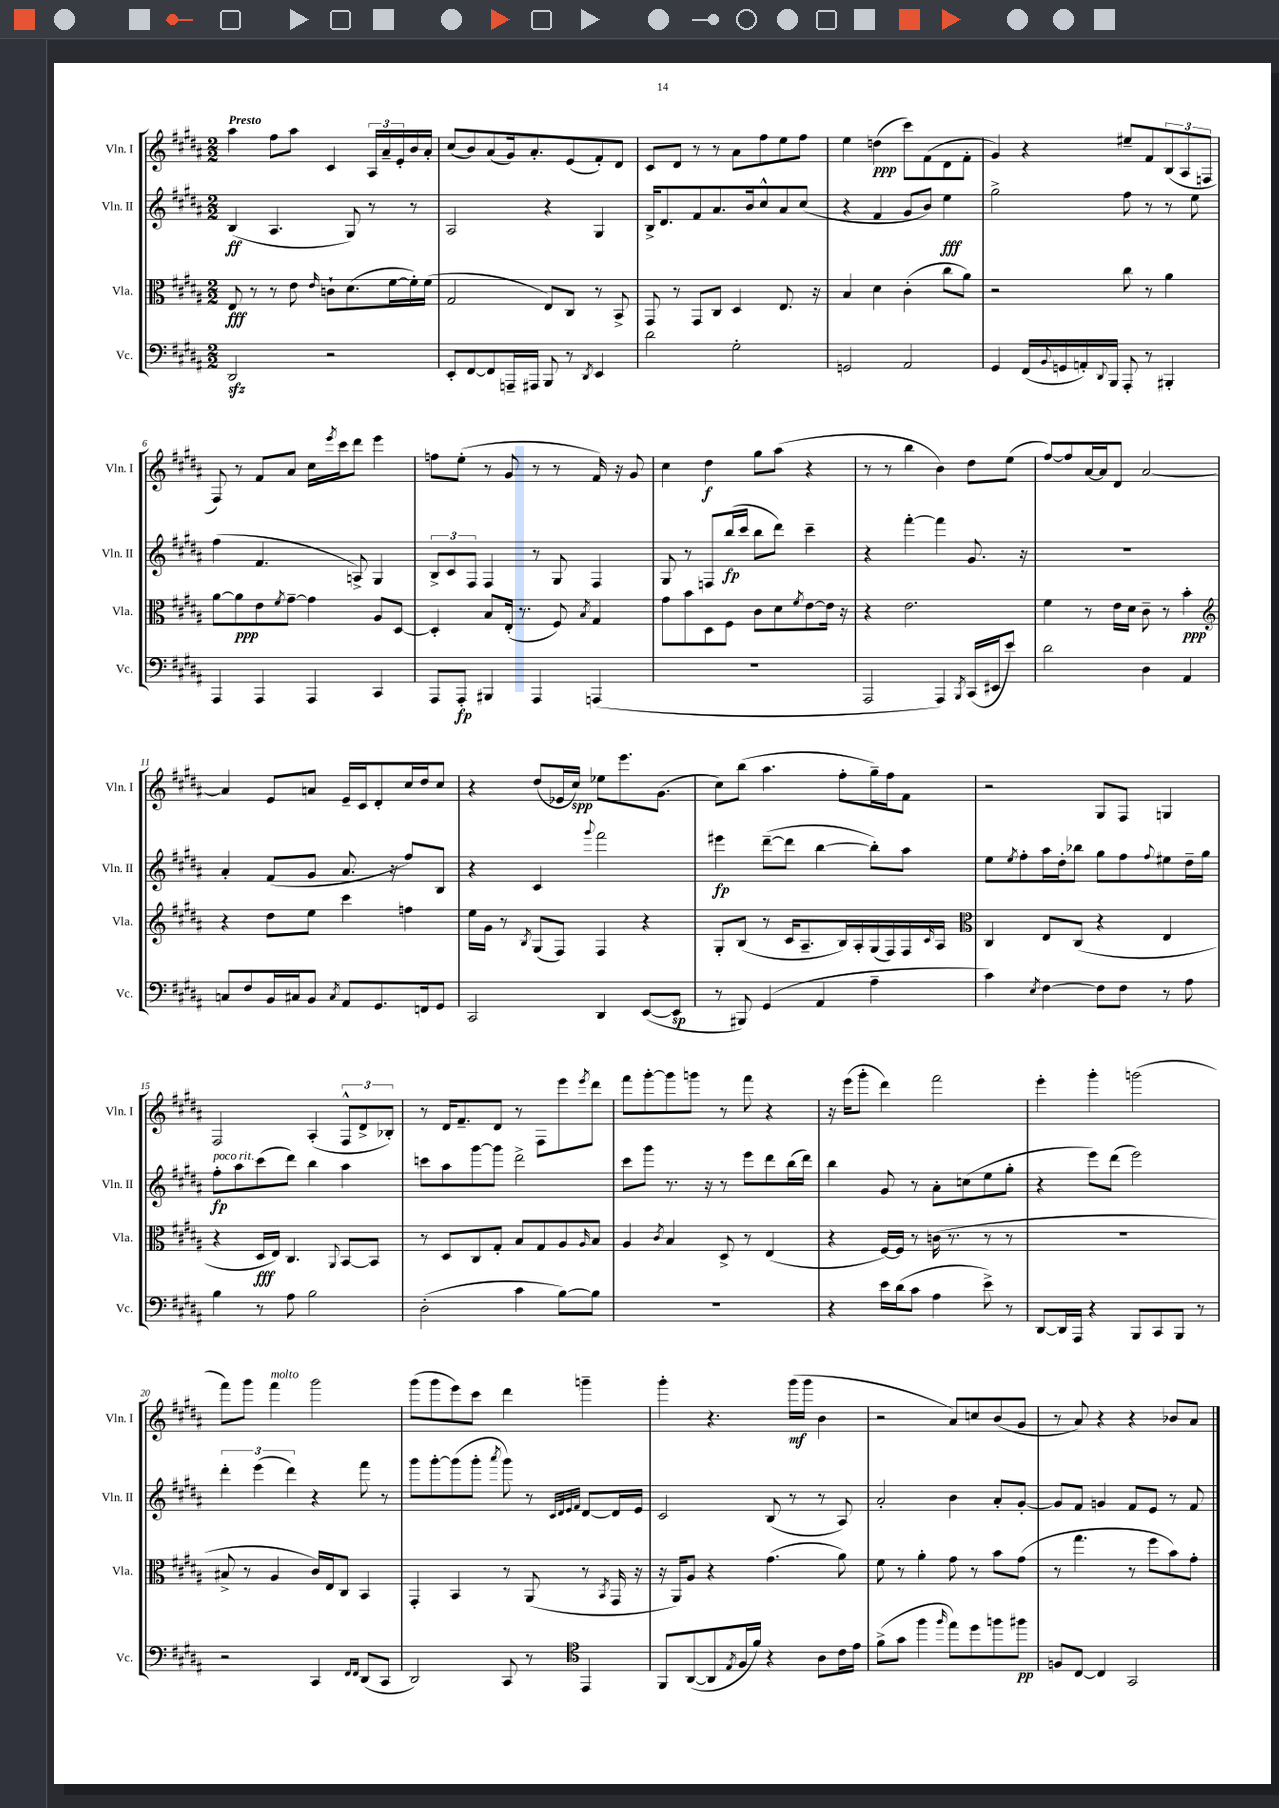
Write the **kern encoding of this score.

**kern	**dynam	**kern	**dynam	**kern	**dynam	**kern	**dynam
*part4	*part4	*part3	*part3	*part2	*part2	*part1	*part1
*staff4	*staff4	*staff3	*staff3	*staff2	*staff2	*staff1	*staff1
*I"Vc.	*	*I"Vla.	*	*I"Vln. II	*	*I"Vln. I	*
*I'Vc.	*	*I'Vla.	*	*I'Vln. II	*	*I'Vln. I	*
*clefF4	*	*clefC3	*	*clefG2	*	*clefG2	*
*k[f#c#g#d#a#]	*	*k[f#c#g#d#a#]	*	*k[f#c#g#d#a#]	*	*k[f#c#g#d#a#]	*
*M2/2	*	*M2/2	*	*M2/2	*	*M2/2	*
=1	=1	=1	=1	=1	=1	=1	=1
!	!	!	!	!	!	!LO:TX:a:B:t=Presto	!
2DD#zz/	.	8E/	fff	(4B/	ff	4aa#\	.
.	.	8r	.	.	.	.	.
.	.	8r	.	4.A#/	.	8ff#\L	.
.	.	8e\	.	.	.	8aa#\J	.
.	.	16qqe/	.	.	.	.	.
2r	.	8cn`\L	.	.	.	4c#/	.
.	.	(8.d#\	.	8G#/)	.	.	.
.	.	.	.	8r	.	24A#/LL	.
.	.	.	.	.	.	24a#~/	.
.	.	[16f#\L	.	.	.	.	.
.	.	.	.	.	.	24e'/	.
.	.	16f#'\])	.	8r	.	16b/	.
.	.	(16f#\JJ	.	.	.	16a#'/JJ	.
=2	=2	=2	=2	=2	=2	=2	=2
8EE'/L	.	2G#/	.	2A#/	.	(8cc#/L	.
[8FF#/	.	.	.	.	.	8b/)	.
8FF#/]	.	.	.	.	.	(8a#/	.
16AAAn~/L	.	.	.	.	.	16g#/k)	.
16AAA#X/JJ	.	.	.	.	.	8.a#'/	.
8BBB/	.	8E/L)	.	4r	.	.	.
8r	.	8C#/J	.	.	.	(8e/	.
8qDD#/	.	.	.	.	.	.	.
4EE/	.	8r	.	4G#/	.	8f#'/)	.
.	.	8BB^/	.	.	.	8d#/J	.
=3	=3	=3	=3	=3	=3	=3	=3
2d#\	.	8GG#/	.	16B^/KL	.	8c#/L	.
.	.	.	.	8.d#/	.	.	.
.	.	8r	.	.	.	8d#/J	.
.	.	8GG#/L	.	8f#/	.	8r	.
.	.	8C#/J	.	8.a#/	.	8r	.
2G#'\	.	4D#/	.	.	.	8a#\L	.
.	.	.	.	16b/k	.	.	.
.	.	.	.	8cc#^^/	.	8ff#\	.
.	.	8.E/	.	8a#/	.	8ee\	.
.	.	.	.	(8cc#/J	.	8ff#\J	.
.	.	16r	.	.	.	.	.
=4	=4	=4	=4	=4	=4	=4	=4
2GGn/	.	4B/	.	4r	.	4ee\	.
.	.	4d#\	.	4f#/	.	(4ddn\	ppp
2AA#/	.	(4c#'\	.	8g#/L	.	8ccc#\L)	.
.	.	.	.	8b/J)	.	(8f#\	.
.	.	8cc#\L	.	4ee\	fff	8d#\	.
.	.	8a#\J)	.	.	.	8f#'\J	.
=5	=5	=5	=5	=5	=5	=5	=5
4GG#/	.	2r	.	2gg#^\	.	4g#/)	.
(16FF#/LL	.	.	.	.	.	4r	.
8qqBB/	.	.	.	.	.	.	.
16GGn/	.	.	.	.	.	.	.
16AAn'/)	.	.	.	.	.	.	.
8qqDD#/	.	.	.	.	.	.	.
16BBB/JJ	.	.	.	.	.	.	.
8AAA#'/	.	8cc#\	.	8ff#\	.	8ee#X~/L	.
8r	.	8r	.	8r	.	8f#/	.
4BBB#X'/	.	4a#\	.	8r	.	(12B/	.
.	.	.	.	.	.	12A#/	.
.	.	.	.	8ee\	.	.	.
.	.	.	.	.	.	12Fn/J	.
!!LO:LB:g=z
=6	=6	=6	=6	=6	=6	=6	=6
4AAA#/	.	[8a#\L	.	(4ff#\	.	8F#/)	.
.	.	8a#\]	ppp	.	.	8r	.
4AAA#/	.	8e\	.	4.f#/	.	8f#/L	.
.	.	8qf#/	.	.	.	.	.
.	.	[8g#~\J	.	.	.	8a#/J	.
4AAA#/	.	4g#\]	.	.	.	16cc#\LL	.
.	.	.	.	.	.	8qeee/	.
.	.	.	.	.	.	16ccc#\J	.
.	.	.	.	8An^/)	.	8ddd#\J	.
4CC#/	.	8A#/L	.	4G#/	.	4eee\	.
.	.	[8D#/J	.	.	.	.	.
=7	=7	=7	=7	=7	=7	=7	=7
8AAA#/L	.	4D#'/]	.	12B^/L	.	8ffn\L	.
.	.	.	.	12c#/	.	.	.
8AAA#'/J	fp	.	.	.	.	(8ee'\J	.
.	.	.	.	12F#/J	.	.	.
4BBB#X/	.	8B/L	.	4F#/	.	8r	.
.	.	(16E'/Jk	.	.	.	8g#/	.
.	.	8.r	.	.	.	.	.
4AAA#/	.	.	.	8r	.	8r	.
.	.	8F#/)	.	8G#/	.	8r	.
.	.	8qB/	.	.	.	.	.
(4AAAn/	.	4G#/	.	4F#/	.	16f#/)	.
.	.	.	.	.	.	16r	.
.	.	.	.	.	.	8g#/	.
=8	=8	=8	=8	=8	=8	=8	=8
1r	.	8g#\L	.	8G#/	.	4cc#\	.
.	.	8b\	.	8r	.	.	.
.	.	8D#\	.	8Fn/L	.	4dd#\	f
.	.	8F#\J	.	(16bb/L	fp	.	.
.	.	.	.	16ccc#/JJ	.	.	.
.	.	8c#\L	.	8bb\L	.	8gg#\L	.
.	.	8d#\	.	8ddd#\J)	.	(8aa#\J	.
.	.	8qf#/	.	.	.	.	.
.	.	[8e\	.	4ccc#~\	.	4r	.
.	.	16e\Jk]	.	.	.	.	.
.	.	16r	.	.	.	.	.
=9	=9	=9	=9	=9	=9	=9	=9
2AAA#/	.	4r	.	4r	.	8r	.
.	.	.	.	.	.	8r	.
.	.	2.e\	.	[4fff#'\	.	4bb\	.
4AAA#/)	.	.	.	4fff#\]	.	4b\)	.
8qBBB/	.	.	.	.	.	.	.
(16CC#/LL	.	.	.	8.g#/	.	8dd#\L	.
16EE#X/J	.	.	.	.	.	.	.
8e/J)	.	.	.	.	.	(8ee\J	.
.	.	.	.	16r	.	.	.
=10	=10	=10	=10	=10	=10	=10	=10
2d#\	.	4f#\	.	1r	.	[8ff#/L)	.
.	.	.	.	.	.	8ff#/]	.
.	.	8r	.	.	.	[16a#/L	.
.	.	.	.	.	.	16a#/J]	.
.	.	16e\LL	.	.	.	8d#/J	.
.	.	16d#\JJ	.	.	.	.	.
4D#\	.	8c#~\	.	.	.	[2a#/	.
.	.	8r	.	.	.	.	.
4AA#/	.	4b'\	ppp	.	.	.	.
!!LO:LB:g=z
=11	=11	=11	=11	=11	=11	=11	=11
*	*	*clefG2	*	*	*	*	*
8Cn/L	.	4r	.	4a#'/	.	4a#/]	.
8F#/	.	.	.	.	.	.	.
16BB/L	.	8dd#\L	.	(8f#/L	.	8e/L	.
16C#X/J	.	.	.	.	.	.	.
8BB/J	.	8ee\J	.	8g#/J	.	8an/J	.
8qC#/	.	.	.	.	.	.	.
8AA#/L	.	4ccc#\	.	8.a#/	.	16e~/LL	.
.	.	.	.	.	.	16c#/J	.
8.GG#/	.	.	.	.	.	8d#'/	.
.	.	.	.	16r	.	.	.
.	.	4ffn\	.	8ff#/L)	.	16cc#/L	.
16FFn/k	.	.	.	.	.	16dd#/J	.
8GG#/J	.	.	.	8B/J	.	8cc#/J	.
=12	=12	=12	=12	=12	=12	=12	=12
2CC#/	.	16ee\LL	.	4r	.	4r	.
.	.	16g#\JJ	.	.	.	.	.
.	.	8r	.	.	.	.	.
.	.	8qB/	.	.	.	.	.
.	.	(8G#/L	.	4c#/	.	(8dd#/L	.
.	.	8F#/J)	.	.	.	16e-X/L	.
.	.	.	.	.	.	16cc#/JJ)	spp
.	.	.	.	8qqggg#/	.	.	.
4DD#/	.	4F#/	.	2fff#\	.	8ee-X\L	.
.	.	.	.	.	.	8.eee\	.
([8EE/L	.	4r	.	.	.	.	.
.	.	.	.	.	.	(8.g#\J	.
8EE/J]	sp	.	.	.	.	.	.
=13	=13	=13	=13	=13	=13	=13	=13
8r	.	8G#'/L	.	4eee#X\	fp	8cc#\L)	.
8BBB#X/)	.	(8B/J	.	.	.	(8bb\J	.
(4GG#/	.	8r	.	([8ddd#~\L	.	4.aa#\	.
.	.	16c#/KL	.	8ddd#\J]	.	.	.
.	.	8.A#~/	.	.	.	.	.
4AA#/	.	.	.	[4bb\	.	.	.
.	.	16B/L)	.	.	.	8ff#'\L	.
.	.	16A#'/	.	.	.	.	.
4A#~\	.	(16G#/	.	8bb'\L])	.	16gg#~\L)	.
.	.	16F#/)	.	.	.	16ff#\J	.
.	.	16F#/	.	8aa#\J	.	8f#\J	.
.	.	16qqc#/	.	.	.	.	.
.	.	16A#/JJ	.	.	.	.	.
=14	=14	=14	=14	=14	=14	=14	=14
*	*	*clefC3	*	*	*	*	*
4c#\)	.	4C#/	.	8ee\L	.	2r	.
.	.	.	.	8qee/	.	.	.
.	.	.	.	8ff#'\	.	.	.
8qE/	.	.	.	.	.	.	.
[4F#\	.	8E/L	.	16aa#\L	.	.	.
.	.	.	.	16dd#'\J	.	.	.
.	.	(8C#/J	.	8bb-X\J	.	.	.
8F#\L]	.	4r	.	8gg#\L	.	8G#/L	.
8F#\J	.	.	.	8ff#\	.	8F#/J	.
.	.	.	.	8qqff#/	.	.	.
8r	.	4E/	.	8ee#X\	.	4Gn/	.
8A#\	.	.	.	16dd#~\L	.	.	.
.	.	.	.	16gg#\JJ	.	.	.
!!LO:LB:g=z
=15	=15	=15	=15	=15	=15	=15	=15
!	!	!	!	!LO:TX:a:i:t=poco rit.	!	!	!
4B\	.	4r	.	8ff#'\L	fp	2F#/	.
.	.	.	.	8aa#\	.	.	.
8r	.	16D#/LL	fff	(8ccc#\	.	.	.
.	.	16E/JJ)	.	.	.	.	.
8A#\	.	4.C#/	.	8ddd#\J)	.	.	.
2B\	.	.	.	4bb\	.	(4A#'/	.
.	.	8qqAA#/	.	.	.	.	.
.	.	[8BB/L	.	4aa#\	.	12F#^^/L	.
.	.	.	.	.	.	12d#^/	.
.	.	8BB/J]	.	.	.	.	.
.	.	.	.	.	.	12B-X'/J)	.
=16	=16	=16	=16	=16	=16	=16	=16
(2D#'\	.	8r	.	8cccn\L	.	8r	.
.	.	8D#/L	.	8aa#\	.	16d#/KL	.
.	.	.	.	.	.	8.f#~/	.
.	.	8C#/	.	[8ggg#\	.	.	.
.	.	8G#'/J	.	8ggg#\J]	.	8d#/J	.
4c#\	.	8B/L	.	2ddd#^\	.	8r	.
.	.	8G#/	.	.	.	8F#\L	.
[8B\L)	.	8A#/	.	.	.	8eee\	.
.	.	16qqA#/	.	.	.	8qeee/	.
8B\J]	.	8B/J	.	.	.	8ddd#\J	.
=17	=17	=17	=17	=17	=17	=17	=17
1r	.	4A#/	.	8ccc#\L	.	8fff#\L	.
.	.	.	.	8ggg#\J	.	[8ggg#'\	.
.	.	8qc#/	.	.	.	.	.
.	.	4B/	.	8.r	.	8ggg#\]	.
.	.	.	.	.	.	8gggn\J	.
.	.	.	.	16r	.	.	.
.	.	8D#^/	.	8r	.	8r	.
.	.	8r	.	8eee\L	.	8fff#\	.
.	.	(4E/	.	8ddd#\	.	4r	.
.	.	.	.	(16bb\L	.	.	.
.	.	.	.	16ddd#\JJ)	.	.	.
=18	=18	=18	=18	=18	=18	=18	=18
4r	.	4r	.	4bb\	.	16r	.
.	.	.	.	.	.	(16eee\KL	.
.	.	.	.	.	.	8ggg#'\J	.
16e\LL	.	[16F#/LL)	.	8g#/	.	4ddd#\)	.
(16d#\J	.	16F#/JJ]	.	.	.	.	.
8c#\J	.	8r	.	8r	.	.	.
4A#\	.	(16cn\	.	8a#'\L	.	2fff#\	.
.	.	8.r	.	.	.	.	.
.	.	.	.	(8ccn\	.	.	.
8e^\)	.	8r	.	8ee\	.	.	.
8r	.	8r	.	8gg#'\J	.	.	.
=19	=19	=19	=19	=19	=19	=19	=19
[8DD#/L	.	1r	.	4r	.	4eee'\	.
16DD#/L]	.	.	.	.	.	.	.
16AAA#/JJ	.	.	.	.	.	.	.
4r	.	.	.	8eee\L)	.	4ggg#'\	.
.	.	.	.	(8ddd#\J	.	.	.
8BBB/L	.	.	.	2eee\)	.	(2gggn\	.
8CC#/	.	.	.	.	.	.	.
8BBB/J	.	.	.	.	.	.	.
8r	.	.	.	.	.	.	.
!!LO:LB:g=z
=20	=20	=20	=20	=20	=20	=20	=20
2r	.	8B#X^/	.	6ddd#'\	.	8fff#\L)	.
.	.	8r	.	.	.	8ggg#\J	.
.	.	.	.	(6eee\	.	.	.
!	!	!	!	!	!	!LO:TX:a:i:t=molto	!
.	.	4A#/	.	.	.	4fff#\	.
.	.	.	.	6ddd#\)	.	.	.
4CC#/	.	16c#/LL)	.	4r	.	2ggg#\	.
.	.	16E/J	.	.	.	.	.
.	.	8C#/J	.	.	.	.	.
16qqFF#/LL	.	.	.	.	.	.	.
16qqFF#/JJ	.	.	.	.	.	.	.
(8DD#/L	.	4BB/	.	8fff#\	.	.	.
8CC#/J	.	.	.	8r	.	.	.
=21	=21	=21	=21	=21	=21	=21	=21
2DD#/)	.	4GG#'/	.	8ggg#\L	.	(8ggg#\L	.
.	.	.	.	[8ggg#'\	.	8ggg#\	.
.	.	4BB/	.	(8ggg#\]	.	8eee\)	.
.	.	.	.	8ggg#'\J	.	8ccc#\J	.
.	.	.	.	8qaaa#/	.	.	.
8CC#/	.	8r	.	8ggg#\)	.	4ddd#\	.
8r	.	(8AA#/	.	8r	.	.	.
*clefC4	*	*	*	*	*	*	*
.	.	.	.	32qqc#/LLL	.	.	.
.	.	.	.	32qqd#/	.	.	.
.	.	.	.	32qqe/	.	.	.
.	.	.	.	32qqf#/JJJ	.	.	.
4EE/	.	8r	.	[8d#/L	.	4gggn~\	.
.	.	8qBB/	.	.	.	.	.
.	.	16GG#/	.	16d#/L]	.	.	.
.	.	16r	.	16e/JJ	.	.	.
=22	=22	=22	=22	=22	=22	=22	=22
8FF#/L	.	16r	.	2c#/	.	4ggg#'\	.
.	.	16AA#/KL)	.	.	.	.	.
([8AA#/	.	8A#/J	.	.	.	.	.
8AA#/]	.	4r	.	.	.	4.r	.
8qE/	.	.	.	.	.	.	.
16F#/L	.	.	.	.	.	.	.
16f#/JJ)	.	.	.	.	.	.	.
4r	.	(4.g#\	.	(8B/	.	.	.
.	.	.	.	8r	.	(16ggg#\LL	mf
.	.	.	.	.	.	16ggg#\JJ	.
8A#\L	.	.	.	8r	.	4b\	.
16c#\L	.	8a#\)	.	8A#/)	.	.	.
16e\JJ	.	.	.	.	.	.	.
=23	=23	=23	=23	=23	=23	=23	=23
(8f#^\L	.	8f#\	.	2a#'/	.	2r	.
8g#\J	.	8r	.	.	.	.	.
4ff#\	.	4a#'\	.	.	.	.	.
16qqff#/	.	.	.	.	.	.	.
8ee\L)	.	8g#\	.	4b\	.	8a#/L)	.
8dd#\	.	8r	.	.	.	8ccn/	.
8ffn\	.	8b\L	.	8a#'/L	.	(8b/	.
8ff#X\J	pp	(8g#\J	.	[8g#'/J	.	8g#/J	.
=24	=24	=24	=24	=24	=24	=24	=24
8Fn/L	.	8r	.	8g#/L]	.	8r	.
[8C#/J	.	4.gg#\	.	8f#/J	.	8a#/)	.
4C#/]	.	.	.	4gn/	.	4r	.
2GG#/	.	8r	.	8f#/L	.	4r	.
.	.	8ff#\L	.	8e/J	.	.	.
.	.	8b\)	.	8r	.	8b-X/L	.
.	.	8g#'\J	.	8f#/	.	8a#/J	.
==	==	==	==	==	==	==	==
*-	*-	*-	*-	*-	*-	*-	*-
